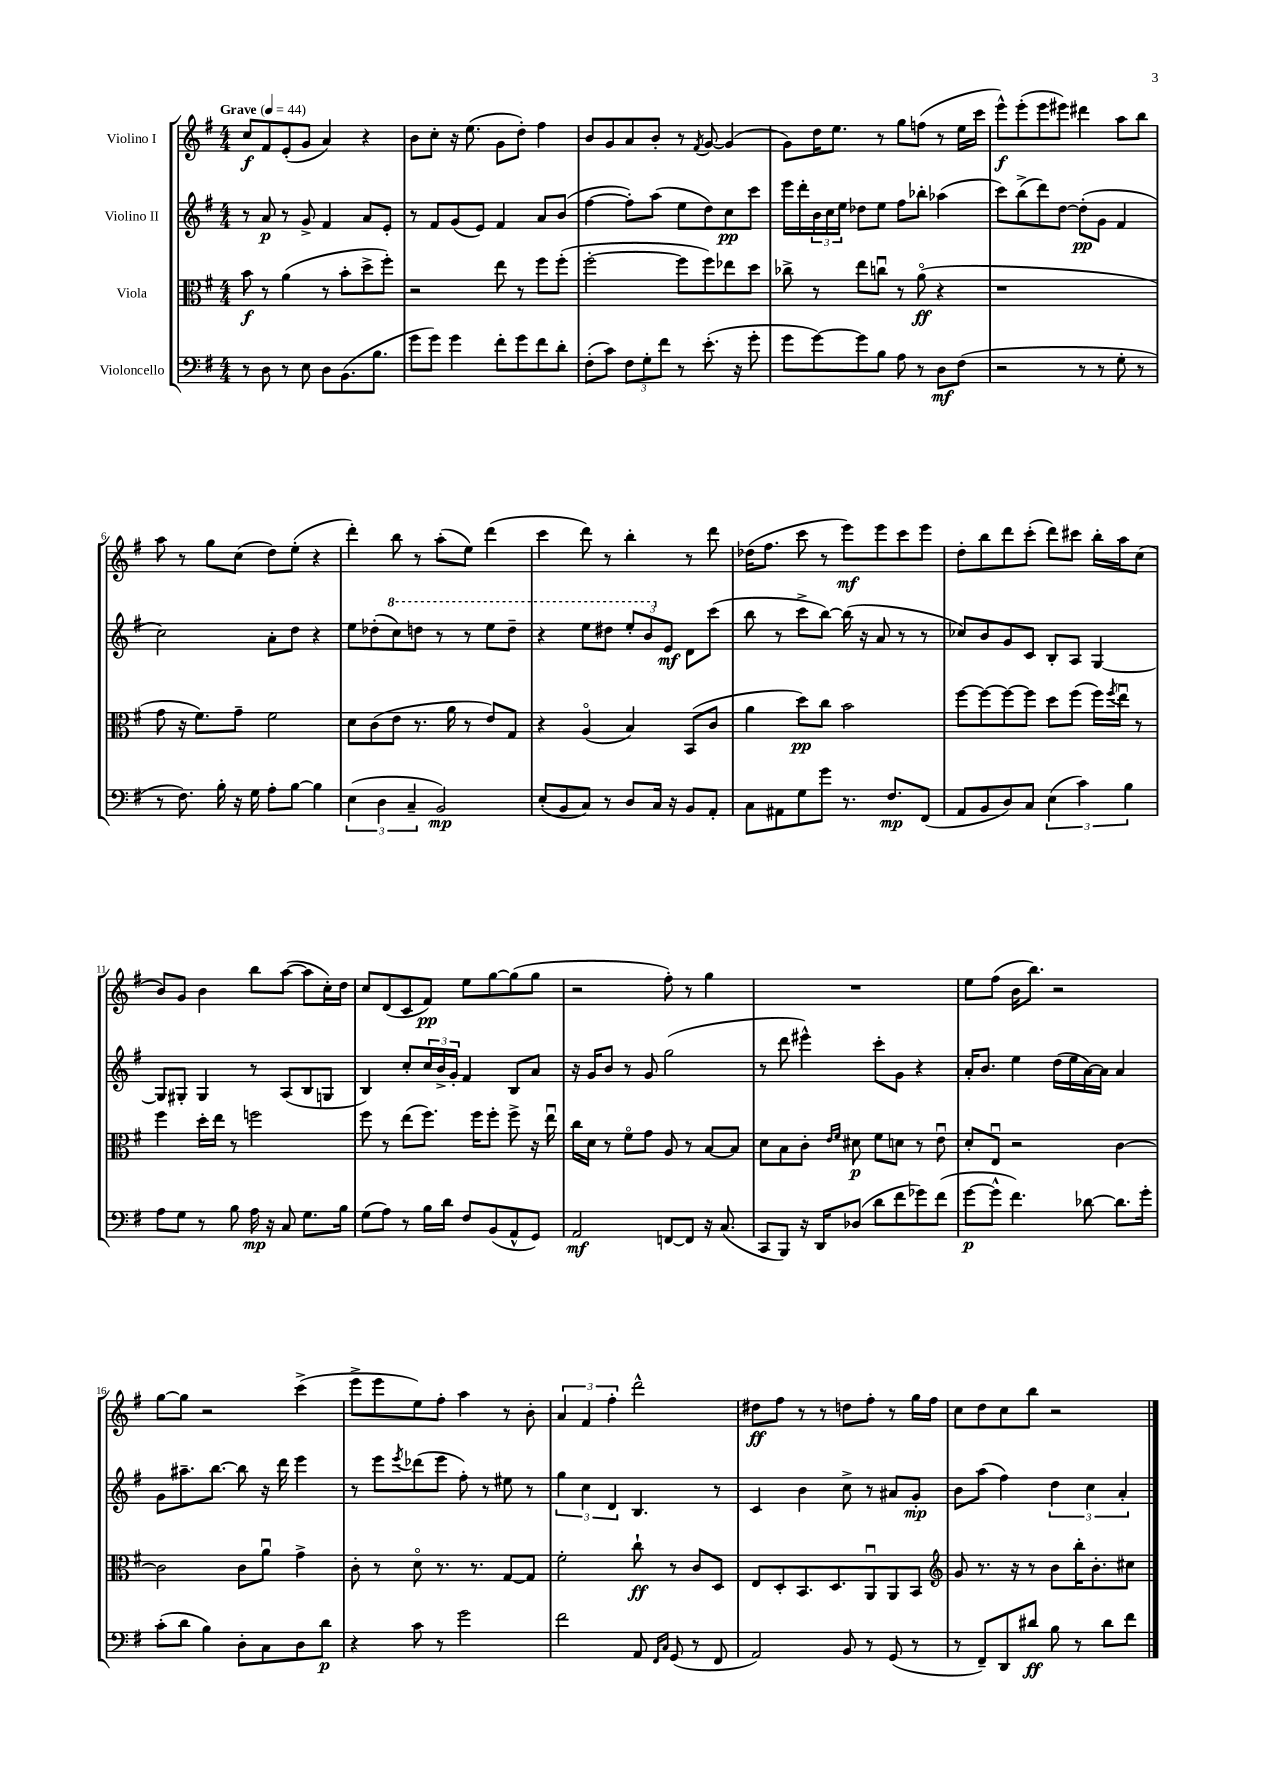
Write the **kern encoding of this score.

**kern	**kern	**kern	**kern
*staff4	*staff3	*staff2	*staff1
*clefF4	*clefC3	*clefG2	*clefG2
*k[f#]	*k[f#]	*k[f#]	*k[f#]
*M4/4	*M4/4	*M4/4	*M4/4
*MM44	*MM44	*MM44	*MM44
8r	8b\	8r	8cc/L
8D\	8r	8a/	8f#/
8r	(4a\	8r	(8e'/
8E\	.	8g^/	8g/J
8D\L	8r	4f#/	4a/)
(8.BB\	8b'\L	.	.
.	8dd^\	8a/L	4r
8.B\J	.	.	.
.	8ff#'\J)	8e'/J	.
=	=	=	=
8g\L	2r	8r	8b\L
8g\J)	.	8f#/L	8cc'\J
4g\	.	(8g/	16r
.	.	.	(8.ee\
.	.	8e/J)	.
8f#'\L	8ee\	4f#/	8g\L
8g\	8r	.	8dd'\J)
8f#\	8ff#\L	8a/L	4ff#\
8d'\J	(8ff#'\J	(8b/J	.
=	=	=	=
(8F#'\L	[2ff#'\	[4ff#\	8b/L
8c\J)	.	.	8g/
12F#\L	.	8ff#'\]L)	8a/
12G'\	.	.	.
.	.	(8aa\J	8b'/J
12f#\J	.	.	.
8r	8ff#\]L	8ee\L	8r
.	.	.	8qf#/
(8.e'\	8ff#\)	8dd\)	[8g/
.	8ee-\	8cc\	(4g/]
16r	.	.	.
8g'\	8dd\J	8ccc\J	.
=	=	=	=
8g\L	8cc-^\	16eee\LL	8g\L)
.	.	16ddd'\	.
[8g\)	8r	24b\	16dd\K
.	.	24cc\	.
.	.	.	8.ee\J
.	.	24ee\JJ	.
8g\]	8ee\L	8dd-\L	.
8B\J	8ccu\J	8ee\J	8r
8A\	8r	8ff#\L	8gg\L
8r	(8ao\	8bb-'\J	(8ff\J
8D\L	4r	(4aa-\	8r
(8F#\J	.	.	16ee\LL
.	.	.	16ccc\JJ
=	=	=	=
2r	1r	8ccc\L)	8eee^^\L)
.	.	(8bb^\	(8eee'\
.	.	8ddd\)	8eee\
.	.	[8dd\J	8eee#\J)
8r	.	(8dd'\]L	4ddd#\
8r	.	8g\J	.
8G'\	.	4f#/	8aa\L
8r	.	.	8bb\J
=	=	=	=
8r	8g\	2cc\)	8aa\
8.F#\)	16r	.	8r
.	8.f#\L)	.	.
.	.	.	8gg\L
16B'\	.	.	.
16r	8g~\J	.	(8cc\J
16G\	.	.	.
8A'\L	2f#\	8a'\L	8dd\L)
[8B\J	.	8dd\J	(8ee'\J
4B\]	.	4r	4r
=	=	=	=
(6E\	8d\L	8ee\L	4ddd'\)
.	(8c\	(8dd-'\	.
6D\	.	.	.
.	8e\J	8ccc\)	8bb\
6C~/	.	.	.
.	8.r	8ddd\J	8r
2BB/)	.	8r	(8aa'\L
.	16a\	.	.
.	8r	8r	8ee\J)
.	8e/L)	8eee\L	(4ddd\
.	8G/J	8ddd~\J	.
=	=	=	=
(8E'/L	4r	4r	4ccc\
8BB/	.	.	.
8C/J)	(4Ao/	8eee\L	8ddd\)
8r	.	8ddd#\J	8r
8D/L	4B/)	12eee'/L	4bb'\
.	.	12bb/	.
16C/Jk	.	.	.
.	.	12e/J	.
16r	.	.	.
8BB/L	(8BB/L	8d\L	8r
8AA'/J	8c/J	(8ccc\J	8ddd\
=	=	=	=
8C\L	4a\	8bb\	(16dd-\LK
.	.	.	8.ff#\J
8AA#\	.	8r	.
8G\	8dd\L)	8ccc^\L	8ccc\
8g\J	8cc\J	[8bb\J)	8r
8.r	2b\	(16bb\]	8eee\L)
.	.	16r	.
.	.	8a/	8eee\
8.F#/L	.	.	.
.	.	8r	8ccc\
(8FF#/J	.	8r	8eee\J
=	=	=	=
8AA/L	[8ff#\L	8cc-/L)	8dd'\L
8BB/	8ff#\_	8b/	8bb\
8D/)	8ff#\_	8g/	8ddd\
8C/J	8ff#\]J	8c/J	(8ccc'\J
(6E\	8dd\L	8B'/L	8ddd\L)
.	(8ff#\J	8A/J	8ccc#\J
6c\)	.	.	.
.	16ff#\LL)	[4G/	16bb'\LL
.	8qff#/	.	.
.	16eeu\JJ	.	16aa\J
6B\	.	.	.
.	8r	.	(8cc\J
=	=	=	=
8A\L	4ff#\	8G/]L	8b/L)
8G\J	.	8G#'/J	8g/J
8r	16dd'\LL	4G#/	4b\
.	16ee\JJ	.	.
8B\	8r	.	.
16A\	2ff\	8r	8bb\L
16r	.	.	.
8C/	.	(8A/L	([8aa\J
8.G\L	.	8B/	8aa\]L
.	.	8G/J	16cc'\L)
16B\Jk	.	.	16dd\JJ
=	=	=	=
(8G\L	8ff#\	4B/)	8cc/L
8A\J)	8r	.	(8d/
8r	(8ee\L	8cc'/L	8c/
16B\LL	8.ff#\J)	24cc/L	8f#/J)
.	.	24b^/	.
16d\JJ	.	.	.
.	.	24g'/JJ	.
8F#/L	.	4f#/	8ee\L
.	16ff#\LK	.	.
(8BB/	8ff#'\J	.	[8gg\
8AA^^/	8ff#^\	8B/L	(8gg\]
8GG/J)	16r	8a/J	8gg\J
.	16eeu\	.	.
=	=	=	=
2AA/	16cc\LL	16r	2r
.	16d\JJ	16g/LK	.
.	8r	8b/J	.
.	8f#o\L	8r	.
.	8g\J	8g/	.
[8FF/L	8A/	(2gg\	8ff#'\)
8FF/]J	8r	.	8r
16r	[8B/L	.	4gg\
(8.C/	.	.	.
.	8B/]J	.	.
=	=	=	=
8CC/L	8d\L	8r	1r
8BBB/J)	8B\	8ddd\	.
16r	8c'\J	4eee#^^\)	.
16DD/LK	.	.	.
.	16qqe/LL	.	.
.	16qqf#/JJ	.	.
(8D-/J	8d#\	.	.
8d\L	8f#\L	8ccc'\L	.
8f#\	8d\J	8g\J	.
8g-\)	8r	4r	.
(8f#\J	8eu\	.	.
=	=	=	=
[8g\L	8d'/L	16a'/LK	8ee\L
.	.	8.b/J	.
8g^^\]J	8Eu/J	.	(8ff#\J
4.f#\)	2r	4ee\	16b\LK
.	.	.	8.bb\J)
.	.	(16dd\LL	2r
.	.	16ee\	.
[8d-\	.	[16a\)	.
.	.	16a\]JJ	.
8.d-\]L	[4c\	4a/	.
16g'\Jk	.	.	.
=	=	=	=
(8c'\L	2c\]	8g\L	[8gg\L
8d\J	.	8.aa#~\	8gg\]J
4B\)	.	.	2r
.	.	[8.bb\J	.
8D'\L	8c\L	8bb\]	.
8C\	8au\J	16r	.
.	.	16ddd\	.
8D\	4g^\	4eee\	(4ccc^\
8d\J	.	.	.
=	=	=	=
4r	8c'\	8r	8eee^\L
.	8r	8eee\L	8eee\
.	.	8qeee/	.
8c\	8do\	(8ddd-\	8ee\)
8r	8.r	8eee\J	8ff#'\J
2g\	.	8ff#'\)	4aa\
.	8.r	.	.
.	.	8r	.
.	[8G/L	8ee#\	8r
.	8G/]J	8r	8b'\
=	=	=	=
2f#\	2f#'\	6gg\	6a/
.	.	6cc\	6f#/
.	.	6d/	6ff#'\
8AA/	8cc`\	4.B/	2ddd^^\
16qqFF#/LL	.	.	.
16qqC/JJ	.	.	.
(8GG/	8r	.	.
8r	8c/L	.	.
8FF#/	8D/J	8r	.
=	=	=	=
2AA/)	8E/L	4c/	8dd#\L
.	8D'/	.	8ff#\J
.	8.BB/	4b\	8r
.	.	.	8r
.	8.D/	.	.
8BB/	.	8cc^\	8dd\L
8r	8AAu/	8r	8ff#'\J
(8GG/	8AA/	8a#/L	8r
8r	8BB/J	8g'/J	16gg\LL
.	.	.	16ff#\JJ
=	=	=	=
*	*clefG2	*	*
8r	8g/	8b\L	8cc\L
8FF#~/L)	8.r	(8aa\J	8dd\
8DD/	.	4ff#\)	8cc\
.	16r	.	.
8d#/J	8r	.	8bb\J
8B\	8b\L	6dd\	2r
8r	16bb'\K	.	.
.	.	6cc\	.
.	8.b'\	.	.
8d#\L	.	.	.
.	.	6a'/	.
8f#\J	8cc#\J	.	.
==	==	==	==
*-	*-	*-	*-
